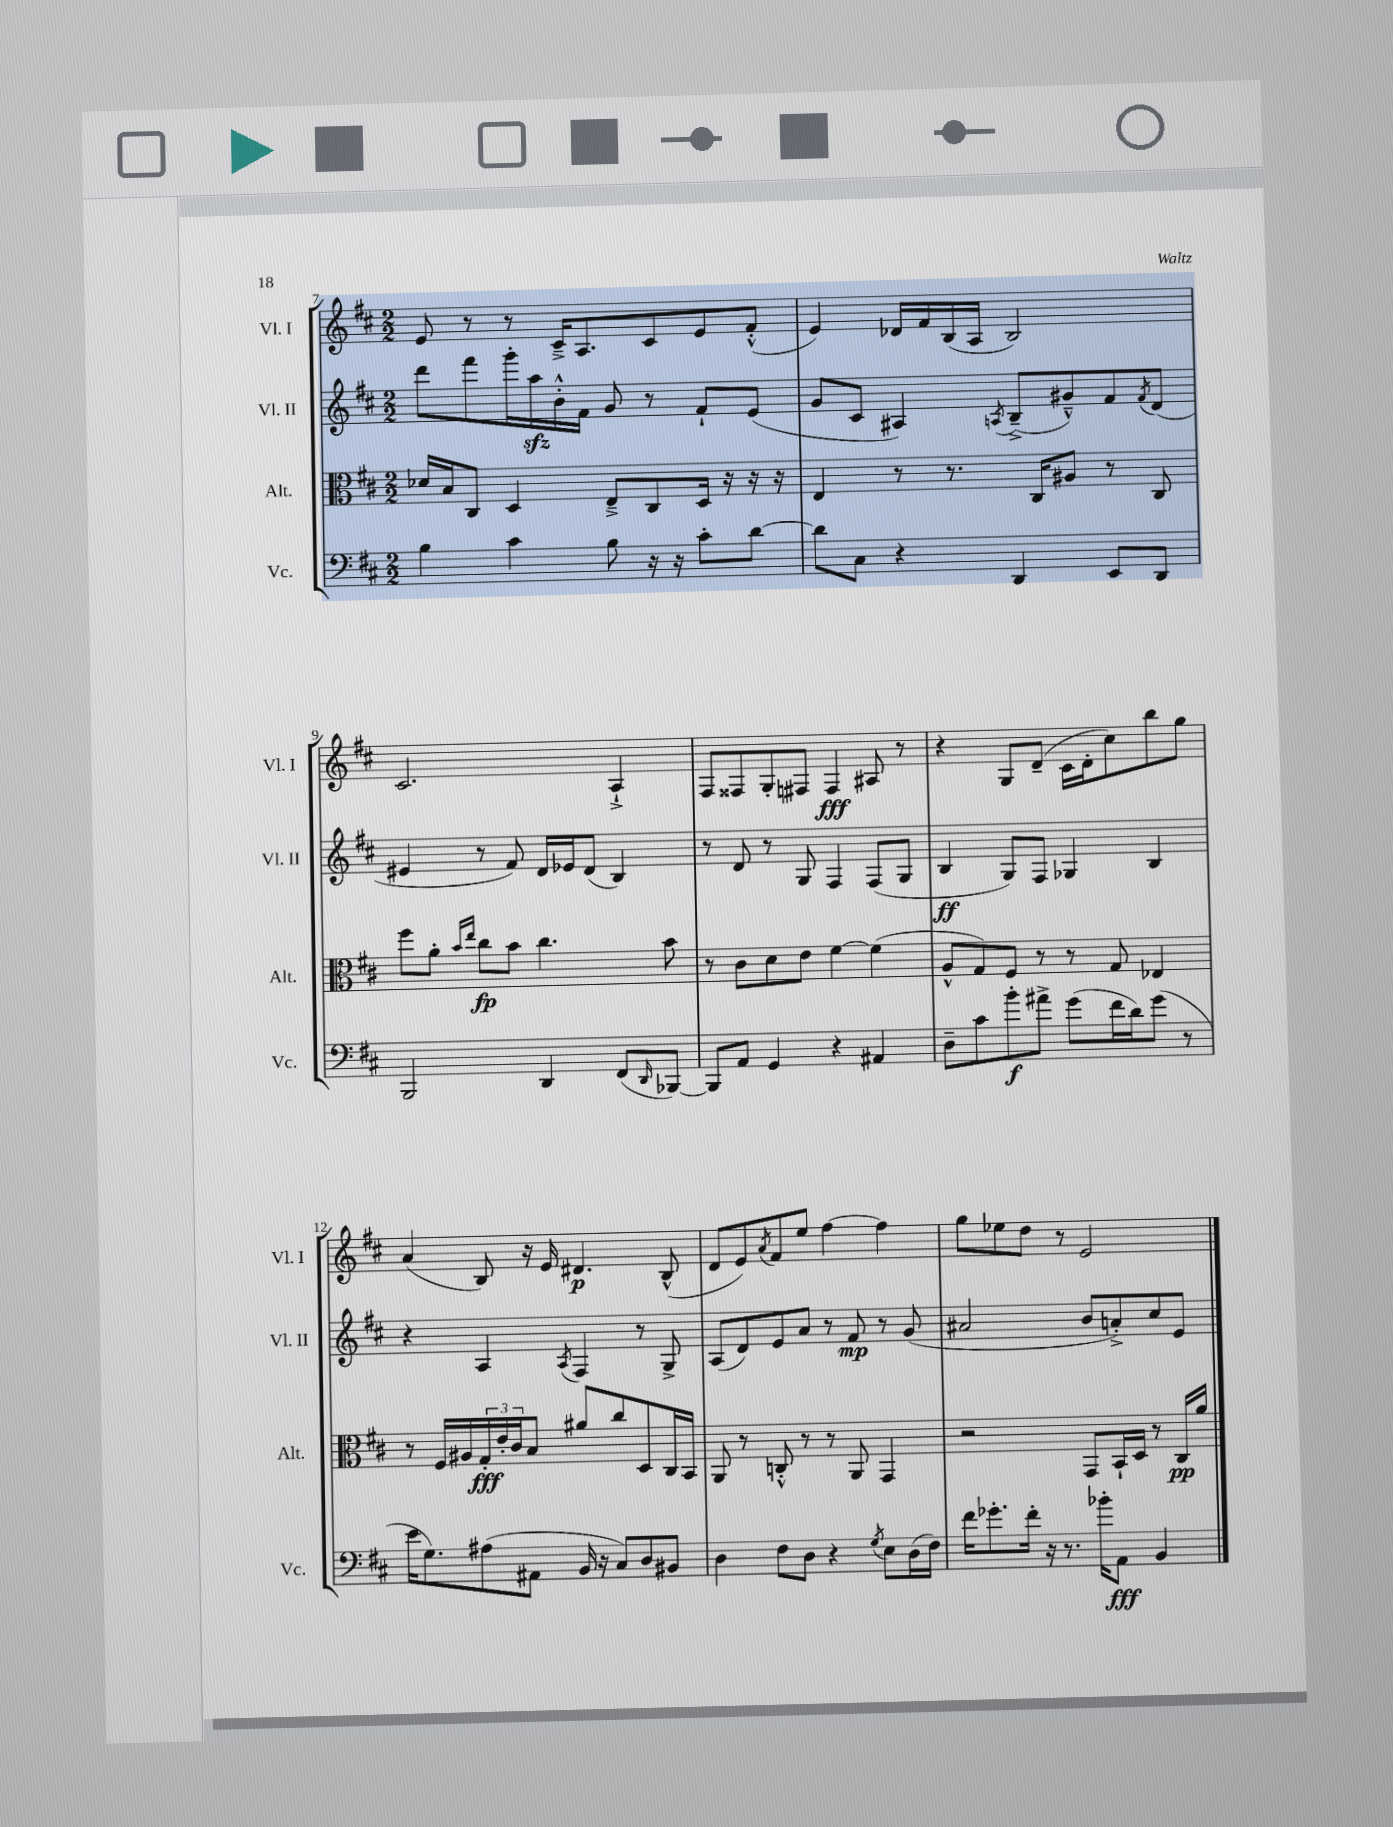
<<
\new StaffGroup <<
\new Staff = "s0" \with { instrumentName = "Vl. I" shortInstrumentName = "Vl. I" } {
    \clef treble \key d \major \numericTimeSignature \time 2/2
    e'8 r8 r8 cis'16---> a8. cis'8 e'8 fis'8-.-^( |
    e'4) des'16 fis'16 b16( a16 b2) |
    cis'2. a4-!-> |
    fis8 fisis8 g8-. fis8 fis4\fff ais8 r8 |
    r4 g8 d'8--( cis'16 d'16-. cis''8) b''8 g''8 |
    a'4( b8) r16 e'16 dis'4.\p b8-^( |
    d'8 e'8) \acciaccatura { a'8 } fis'8 e''8 fis''4~ fis''4 |
    g''8 ees''8 d''8 r8 e'2 \bar "|." |
}
\new Staff = "s1" \with { instrumentName = "Vl. II" shortInstrumentName = "Vl. II" } {
    \clef treble \key d \major \numericTimeSignature \time 2/2
    d'''8 fis'''8 g'''16-. a''16\sfz b'16-.-^ fis'16 g'8 r8 fis'8-! e'8( |
    g'8 cis'8 ais4) \acciaccatura { a8 } b8--->( gis'8---^) fis'8 \acciaccatura { fis'8 } d'8( |
    eis'4 r8 fis'8) d'16 ees'16 d'8( b4) |
    r8 d'8 r8 g8 fis4 fis8( g8 |
    b4\ff g8) fis8 ges4 b4 |
    r4 a4 \acciaccatura { a8 } fis4 r8 g8-> |
    a8( d'8) e'8 a'8 r8 fis'8\mp r8 g'8( |
    ais'2 b'8 a'8-.->) cis''8 e'8 \bar "|." |
}
\new Staff = "s2" \with { instrumentName = "Alt." shortInstrumentName = "Alt." } {
    \clef alto \key d \major \numericTimeSignature \time 2/2
    des'16 b16 cis8 d4 e8---> cis8 d16 r16 r16 r16 |
    e4 r8 r8. cis16 ais8 r8 cis8 |
    fis''8 a'8-. \grace { b'16 e''16 } cis''8\fp b'8 cis''4. b'8 |
    r8 cis'8 d'8 e'8 fis'4~ fis'4( |
    a8-^ g8) fis8 r8 r8 g8 ees4 |
    r8 fis16 ais16 \tuplet 3/2 { g16-.\fff e'16-. cis'16 } b8 ais'8 cis''8 d8 cis16 b,16 |
    a,8 r8 c8-.-^ r8 r8 a,8 g,4 |
    r2 g,8 b,16-! d16 r8 cis16\pp a'16 \bar "|." |
}
\new Staff = "s3" \with { instrumentName = "Vc." shortInstrumentName = "Vc." } {
    \clef bass \key d \major \numericTimeSignature \time 2/2
    b4 cis'4 b8 r16 r16 cis'8-. d'8~ |
    d'8 cis8 r4 d,4 e,8 d,8 |
    b,,2 d,4 fis,8( \grace { d,16 } bes,,8~) |
    bes,,8 a,8 g,4 r4 ais,4 |
    d8-- cis'8 b'8-.\f ais'8-> g'8( fis'16 d'16) g'8( r8 |
    e'16 g8.) ais8( ais,8 b,16 r16 cis8) d8 bis,8 |
    d4 fis8 d8 r4 \acciaccatura { g8 } e8 d16( fis16) |
    fis'16 ges'8.-. fis'16-. r16 r8. bes'16-. a,8\fff b,4 \bar "|." |
}
>>
>>
\layout { \context { \Score currentBarNumber = #7 } }
